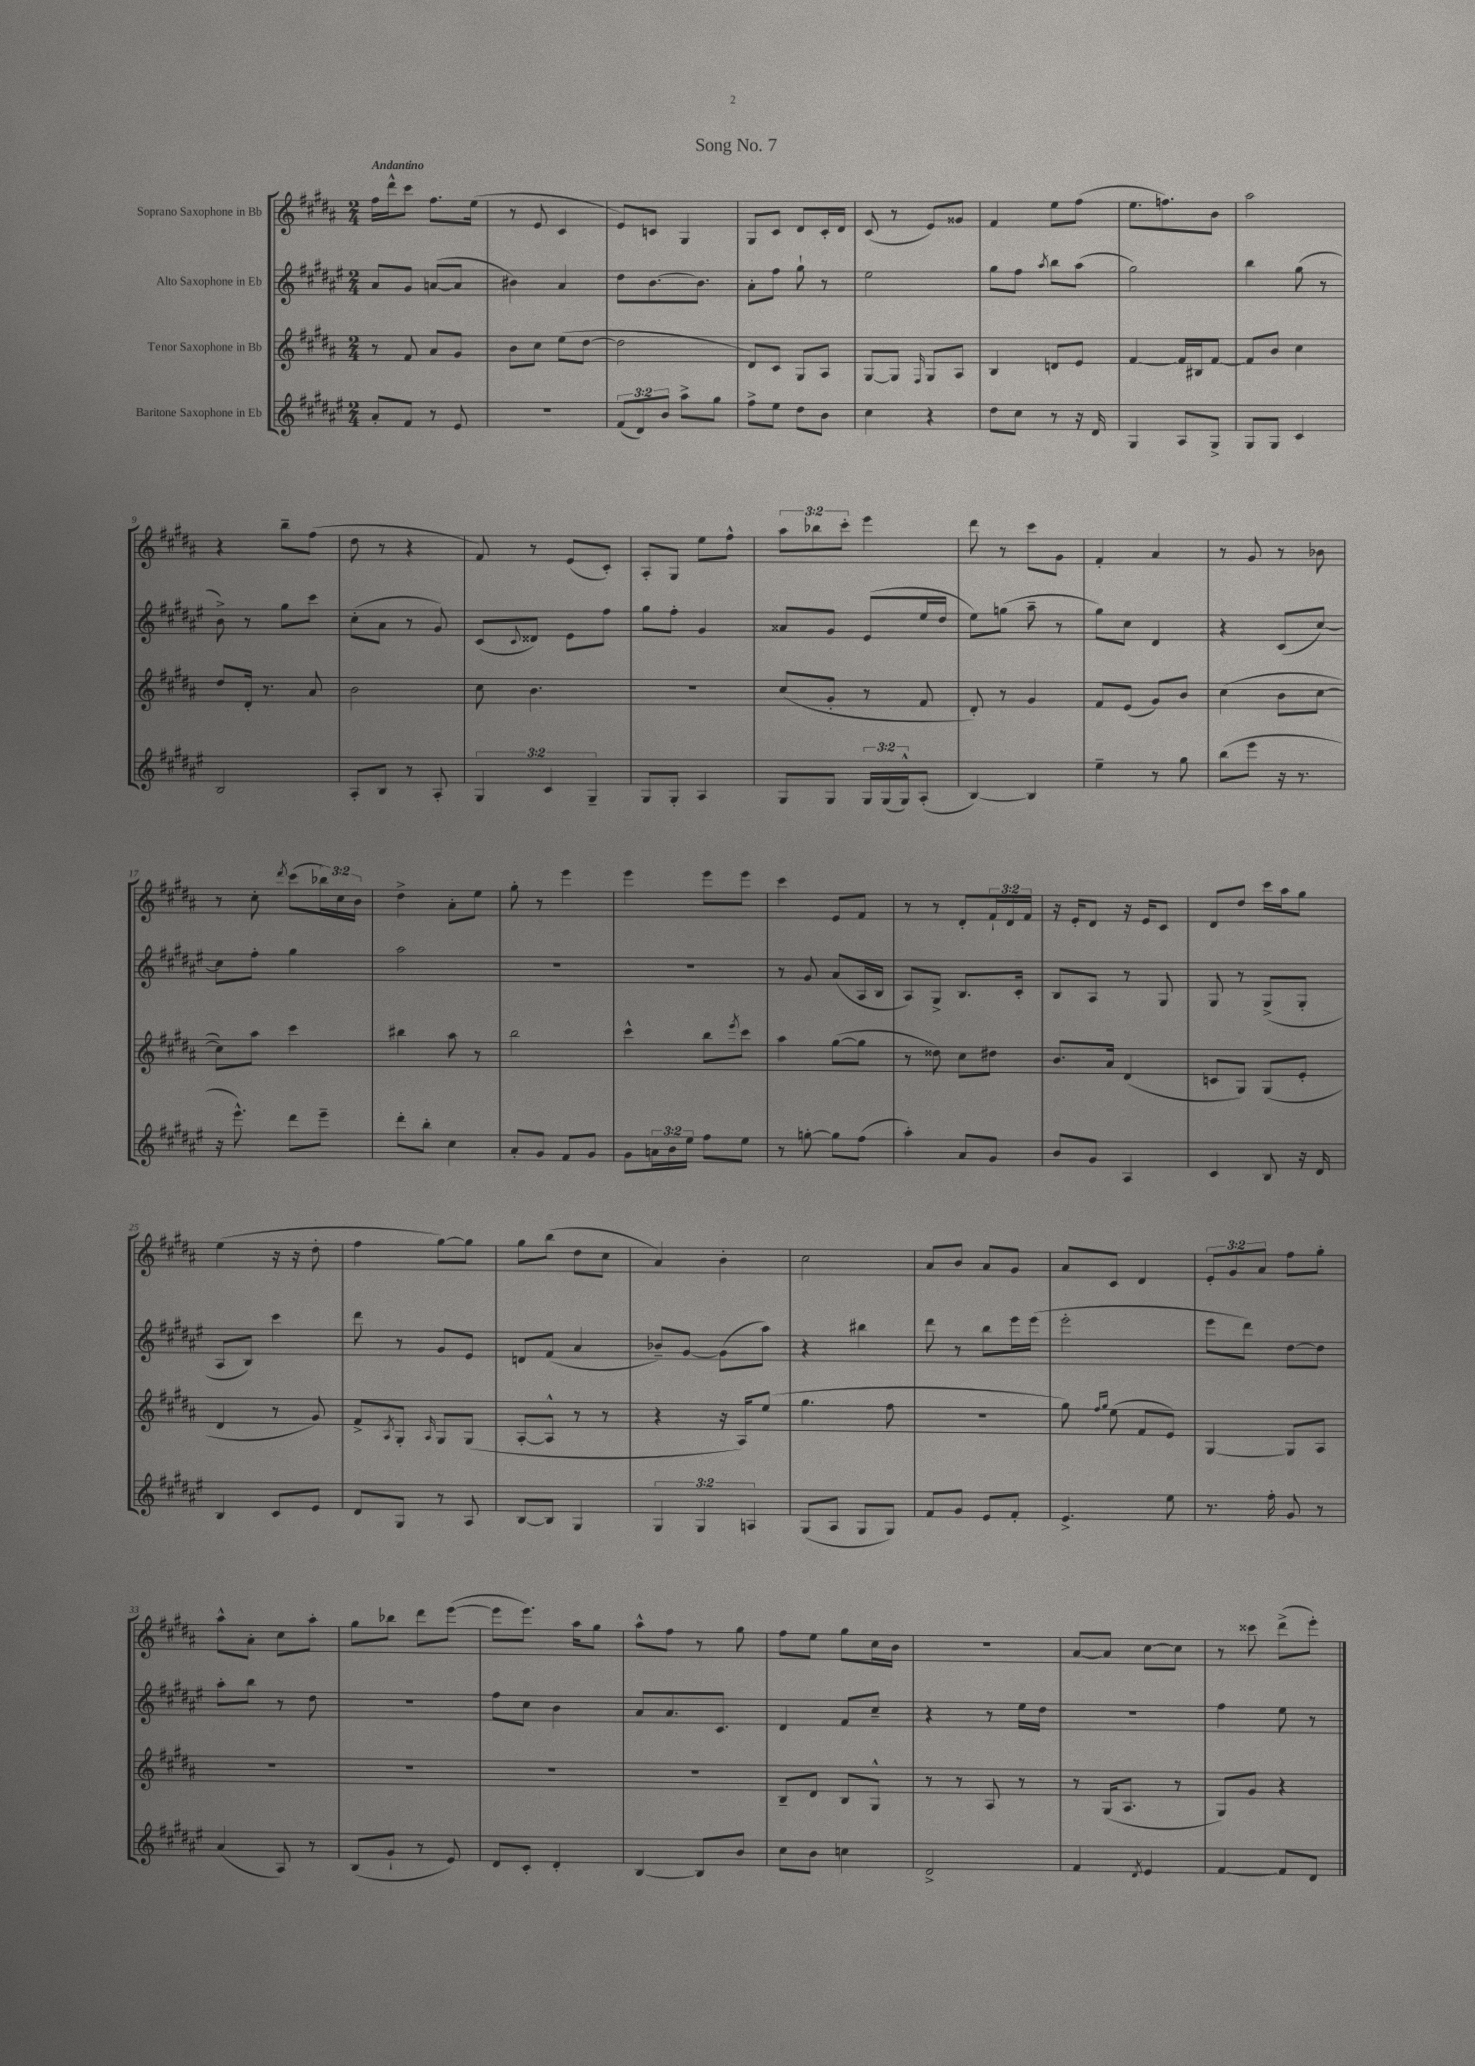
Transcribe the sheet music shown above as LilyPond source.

\header { title = "Song No. 7" }
<<
\new StaffGroup <<
\new Staff = "s0" \with { instrumentName = "Soprano Saxophone in Bb" } {
    \clef treble \key b \major \numericTimeSignature \time 2/4 \override Staff.TupletNumber.text = #tuplet-number::calc-fraction-text \tempo "Andantino"
    fis''16 dis'''16-^ cis'''8 fis''8. e''16( |
    r8 e'8 cis'4 |
    e'8) c'8 gis4 |
    gis8 cis'8 dis'8 cis'16-. dis'16 |
    cis'8( r8 e'8) gisis'8 |
    fis'4 e''8 fis''8( |
    e''8. f''8.) b'8 |
    ais''2 |
    r4 b''8-- fis''8( |
    dis''8 r8 r4 |
    fis'8) r8 e'8( cis'8-.) |
    ais8-. gis8 e''8 fis''8-^ |
    \tuplet 3/2 { ais''8 bes''8 cis'''8-. } e'''4 |
    dis'''8 r8 cis'''8 gis'8 |
    fis'4-. ais'4 |
    r8 gis'8 r8 bes'8 |
    r8 cis''8-. \acciaccatura { dis'''8 } cis'''8( \tuplet 3/2 { bes''16) cis''16 b'16 } |
    dis''4-> ais'8-. e''8 |
    gis''8-. r8 e'''4 |
    e'''4 e'''8 e'''8 |
    cis'''4 e'8 fis'8 |
    r8 r8 dis'8-. \tuplet 3/2 { fis'16-! dis'16 fis'16 } |
    r16 e'16-. dis'8 r16 e'16 cis'8 |
    dis'8 dis''8 cis'''16 ais''16 gis''8 |
    e''4( r16 r16 dis''8-. |
    fis''4 gis''8~) gis''8 |
    gis''8 b''8( dis''8 cis''8 |
    ais'4) b'4-. |
    cis''2 |
    ais'8 b'8 ais'8 gis'8 |
    ais'8 cis'8 dis'4 |
    \tuplet 3/2 { e'8-. gis'8 ais'8 } fis''8 gis''8-. |
    ais''8-^ ais'8-. cis''8 ais''8-. |
    gis''8 bes''8 dis'''8 e'''8~( |
    e'''8 e'''8.) ais''16 gis''8 |
    ais''8-^ fis''8 r8 gis''8 |
    fis''8 e''8 gis''8 cis''16 b'16 |
    R2 |
    ais'8~ ais'8 cis''8~ cis''8 |
    r8 cisis'''8 dis'''8->( e'''8-.) \bar "|." |
}
\new Staff = "s1" \with { instrumentName = "Alto Saxophone in Eb" } {
    \clef treble \key fis \major \numericTimeSignature \time 2/4
    ais'8 gis'8 a'8~( a'8 |
    bis'4) ais'4 |
    dis''8 b'8.~ b'8. |
    ais'8-. fis''8 gis''8-! r8 |
    eis''2 |
    gis''8 fis''8 \acciaccatura { ais''8 } b''8 ais''8( |
    gis''2) |
    b''4 gis''8( r8 |
    b'8->) r8 gis''8 cis'''8 |
    cis''8-.( ais'8 r8 gis'8) |
    cis'8( \appoggiatura { cis'8 } disis'8) eis'8 fis''8 |
    gis''8 fis''8-. gis'4 |
    aisis'8 gis'8 eis'8( eis''16 dis''16 |
    eis''8) g''8( ais''8-- r8 |
    gis''8) cis''8 dis'4 |
    r4 cis'8( cis''8~) |
    cis''8 fis''8-. gis''4 |
    ais''2 |
    R2 |
    R2 |
    r8 gis'8 ais'8( ais16 b16 |
    ais8) gis8-> b8. cis'16-. |
    b8 ais8 r8 gis8 |
    gis8 r8 gis8->( gis8-. |
    ais8 b8) cis'''4 |
    dis'''8 r8 gis'8 eis'8 |
    d'8 fis'8( ais'4 |
    bes'8--) gis'8~ gis'8( ais''8) |
    r4 bis''4 |
    dis'''8 r8 b''8 eis'''16 eis'''16( |
    eis'''2-. |
    eis'''8 dis'''8) dis''8~ dis''8 |
    ais''8-. b''8 r8 dis''8 |
    R2 |
    fis''8 cis''8 b'4 |
    ais'8 ais'8. cis'8. |
    dis'4 fis'8 cis''8-- |
    r4 r8 eis''16 dis''16 |
    R2 |
    fis''4 eis''8 r8 \bar "|." |
}
\new Staff = "s2" \with { instrumentName = "Tenor Saxophone in Bb" } {
    \clef treble \key b \major \numericTimeSignature \time 2/4
    r8 fis'8 ais'8 gis'8 |
    b'8 cis''8 e''8( dis''8~ |
    dis''2 |
    dis'8) cis'8 gis8 ais8 |
    gis8~ gis8 \grace { fis16 } gis8 ais8 |
    b4 d'8 e'8 |
    fis'4~ fis'16 bis16 fis'8~ |
    fis'8 b'8 cis''4 |
    dis''8 dis'16-. r8. ais'8 |
    b'2 |
    cis''8 b'4. |
    r2 |
    cis''8( gis'8-. r8 fis'8 |
    dis'8-.) r8 gis'4 |
    fis'8 e'8( gis'8) b'8 |
    cis''4( b'8 cis''8~ |
    cis''8) ais''8 cis'''4 |
    bis''4 ais''8 r8 |
    b''2 |
    cis'''4-^ b''8 \acciaccatura { e'''8 } cis'''8 |
    ais''4 gis''8~( gis''8 |
    r8 disis''8) cis''8 dis''8 |
    b'8. ais'16 dis'4( |
    c'8 gis8) gis8( e'8-. |
    dis'4 r8 gis'8) |
    fis'8-> \acciaccatura { ais8 } gis8-. \grace { ais16 } gis8 gis8( |
    ais8~-. ais8-^ r8 r8 |
    r4 r16 ais16) e''8( |
    gis''4. fis''8 |
    R2 |
    gis''8) \grace { fis''16 gis''16 } e''8( fis'8 e'8) |
    gis4~ gis8 ais8 |
    R2 |
    R2 |
    R2 |
    R2 |
    b8-- dis'8 b8 gis8-^ |
    r8 r8 ais8 r8 |
    r8 gis16( ais8. r8 |
    gis8) gis'8 r4 \bar "|." |
}
\new Staff = "s3" \with { instrumentName = "Baritone Saxophone in Eb" } {
    \clef treble \key fis \major \numericTimeSignature \time 2/4 \override Staff.TupletNumber.text = #tuplet-number::calc-fraction-text
    ais'8-. fis'8 r8 eis'8 |
    R2 |
    \tuplet 3/2 { fis'8( dis'8) b'8 } ais''8-> gis''8 |
    fis''8-> eis''8 dis''8 b'8 |
    cis''4 r4 |
    dis''8 cis''8 r8 r16 dis'16 |
    gis4 ais8 gis8-> |
    gis8 gis8 cis'4 |
    b2 |
    ais8-. b8 r8 ais8-. |
    \tuplet 3/2 { gis4 cis'4 gis4-- } |
    gis8 gis8-. ais4 |
    gis8 gis8 \tuplet 3/2 { gis16 gis16( gis16-^) } ais8-.( |
    b4~) b4 |
    eis''4-- r8 gis''8 |
    b''8( eis'''8 r16 r8. |
    r16 eis'''8.-^) dis'''8 eis'''8-- |
    dis'''8-. b''8-. cis''4 |
    ais'8-. gis'8 fis'8 gis'8 |
    gis'8 \tuplet 3/2 { a'16 b'16 eis''16 } fis''8 eis''8 |
    r8 g''8~-. g''8 fis''8( |
    ais''4-.) ais'8 gis'8 |
    b'8 gis'8 ais4 |
    cis'4 b8 r16 dis'16 |
    b4 cis'8 eis'8 |
    dis'8 gis8 r8 ais8 |
    b8~ b8 gis4 |
    \tuplet 3/2 { gis4 gis4 a4 } |
    gis8( ais8 gis8 gis8) |
    fis'8 gis'8 eis'8 fis'8-. |
    eis'4.-> eis''8 |
    r8. fis''16-. gis'8 r8 |
    ais'4( ais8) r8 |
    b8( gis'8-! r8 eis'8) |
    dis'8 cis'8-. dis'4-. |
    b4~ b8 b'8 |
    cis''8 b'8 c''4 |
    dis'2-> |
    fis'4 \acciaccatura { dis'8 } eis'4 |
    fis'4~ fis'8 dis'8 \bar "|." |
}
>>
>>
